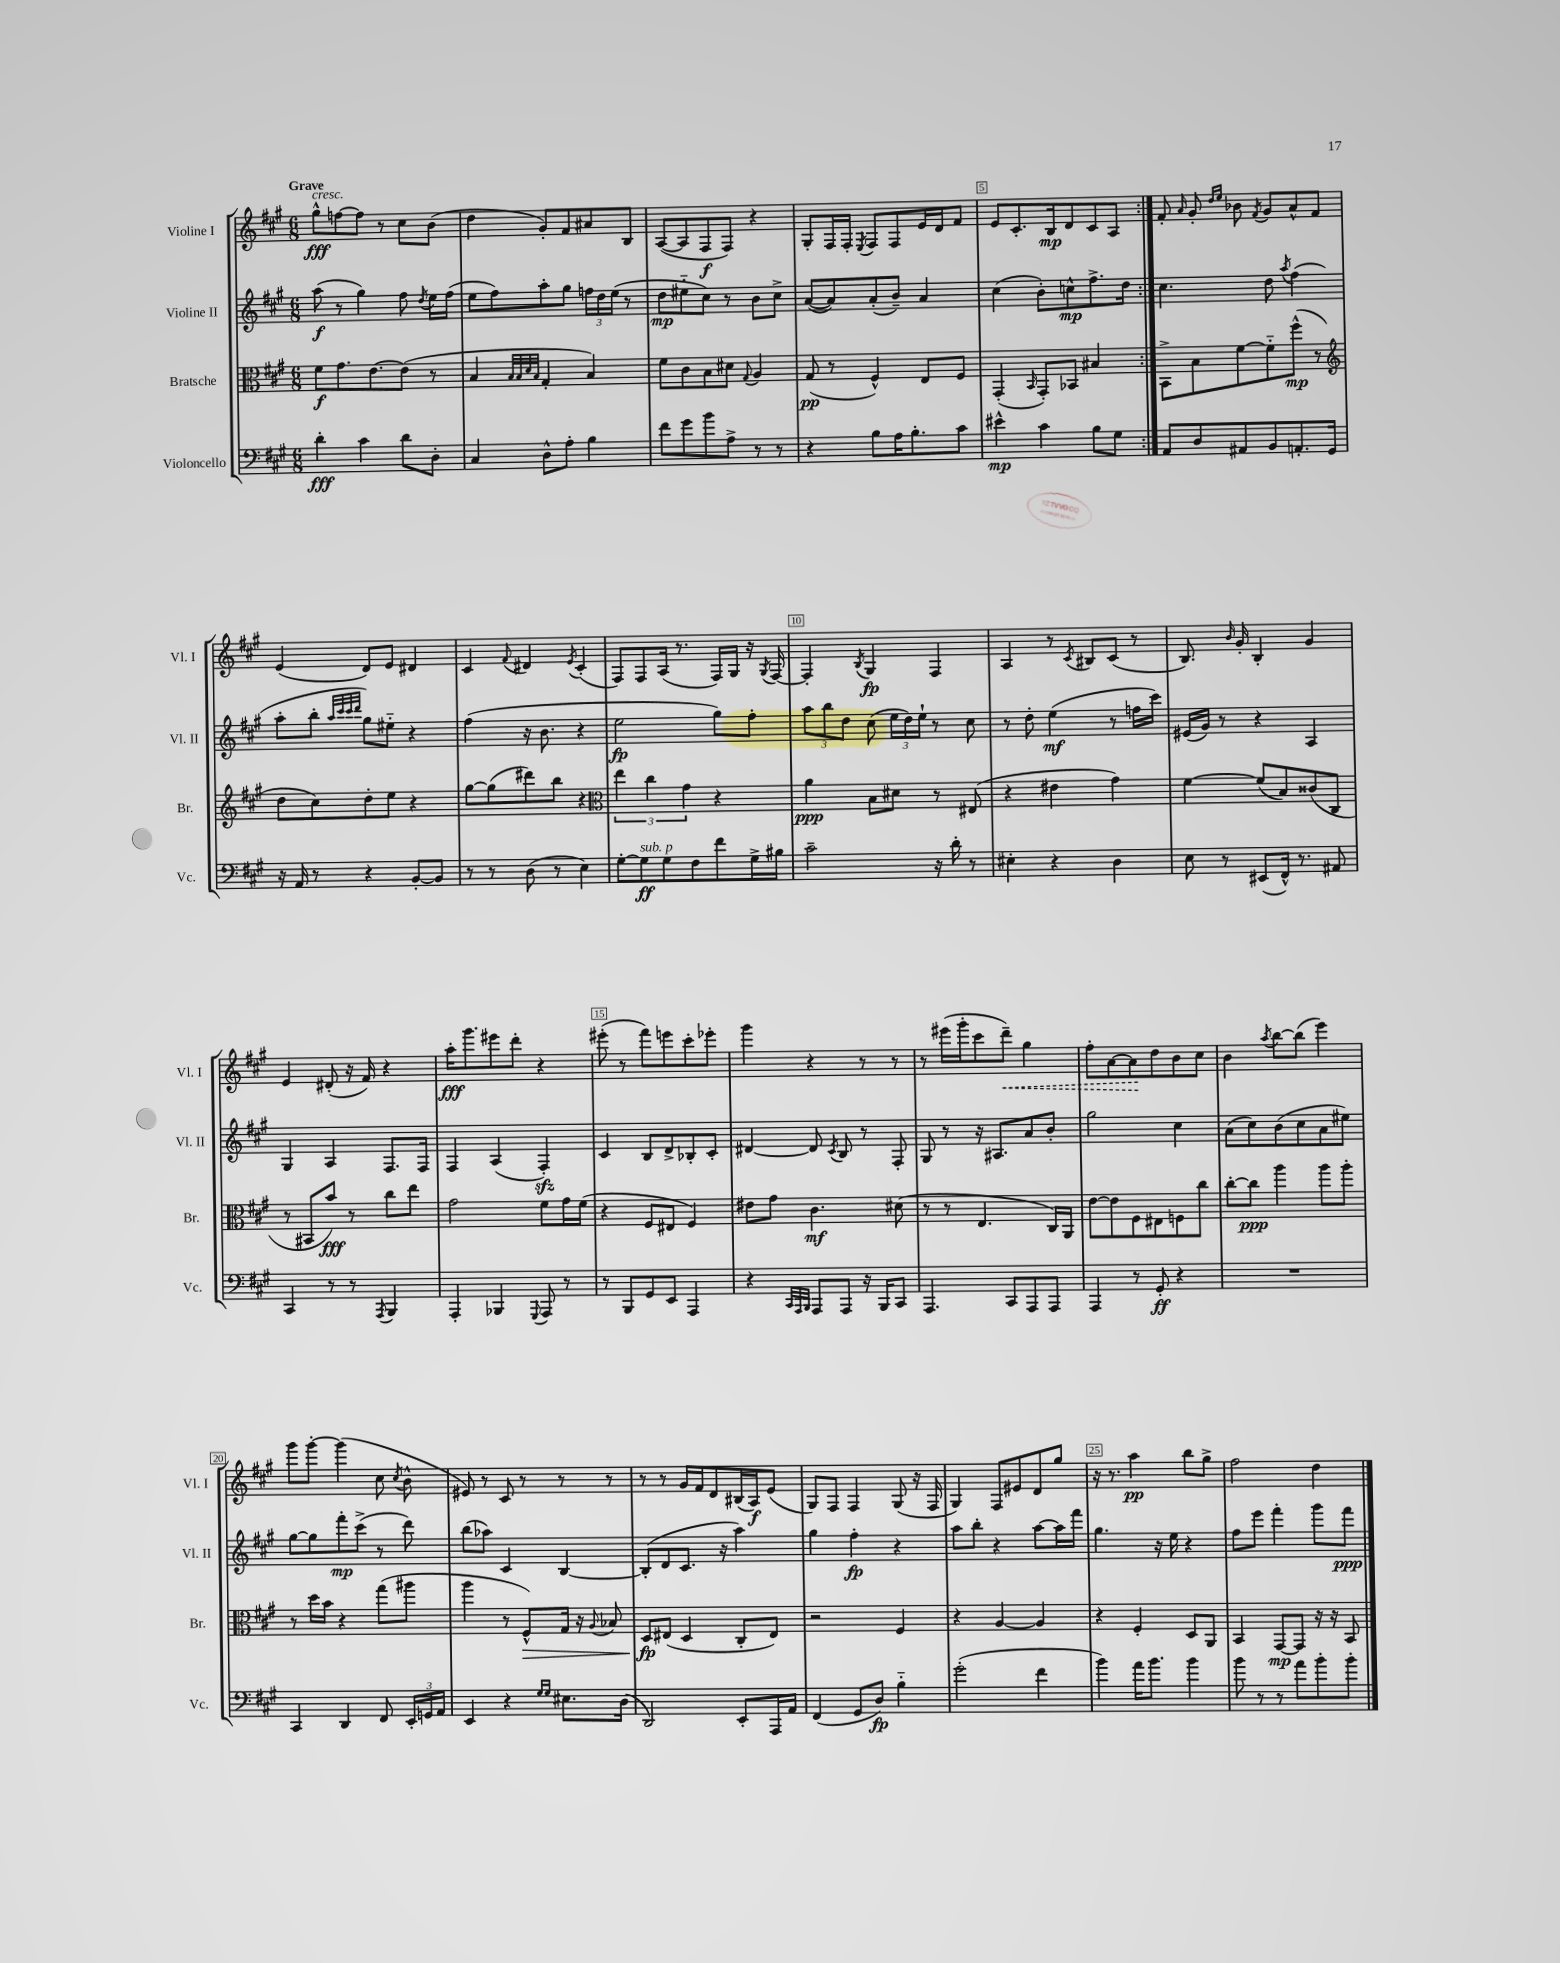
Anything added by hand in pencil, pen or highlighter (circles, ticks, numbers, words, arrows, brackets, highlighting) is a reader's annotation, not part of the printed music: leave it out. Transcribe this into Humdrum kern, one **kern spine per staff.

**kern	**kern	**kern	**kern
*staff4	*staff3	*staff2	*staff1
*clefF4	*clefC3	*clefG2	*clefG2
*k[f#c#g#]	*k[f#c#g#]	*k[f#c#g#]	*k[f#c#g#]
*M6/8	*M6/8	*M6/8	*M6/8
4d'	8f#	(8aa	8gg#^^
.	8.g#	8r	[8ff
4c#	.	4gg#)	8ff]
.	[8.e	.	.
.	.	.	8r
8d	(8e]	8ff#	8cc#
.	.	8qdd	.
8D'	8r	16ee	(8b
.	.	(16ff#	.
=	=	=	=
4C#	4B	8ee	4dd
.	.	8ff#)	.
.	32qqB	.	.
.	32qqB	.	.
.	32qqd	.	.
.	32qqB	.	.
8D^^	4G#'	8aa'	8g#')
8A'	.	8gg#	8f#
4B	4B)	24ff	8a#
.	.	24dd	.
.	.	(24ee	.
.	.	8r	8B
=	=	=	=
8f#	8f#	8dd	([8A
8g#	8c#	8ee#'~	8A]
8b	8B	8cc#)	8F#
8A^	8d#	8r	8F#)
.	8qqG#	.	.
8r	4A	8b	4r
8r	.	8cc#^	.
=	=	=	=
4r	(8G#	([8a	8G#'
.	8r	8a])	16F#
.	.	.	16F#'
.	.	.	8qE
8B	4F#^^)	(8a'	8F#
16A	.	8b~)	8F#
8.B'	.	.	.
.	8E	4a	16e
.	.	.	16d
8c#	8F#	.	8f#
=	=	=	=
4e#^^	(4GG#'	(4cc#	8e
.	.	.	8.c#'
.	16qqBB	.	.
4c#	8GG#')	8b')	.
.	.	.	16B
.	8BB-	8cc^^	8d
8B	4B#	8.ff#^	8c#
8G#	.	.	8A
.	.	16dd	.
=:|!	=:|!	=:|!	=:|!
8AA	8BB^	4.cc#	8f#'
.	.	.	16qqa
8D	8B	.	8g#'
.	.	.	16qqdd
.	.	.	16qqee
8AA#	[8f#	.	8b-
.	.	.	8qf#
8BB	8f#'~]	8dd	8g#
.	.	8qaa	.
8.AA'	(8ff#^^	(4ff#	8a^^
.	8r	.	8f#
16GG#	.	.	.
=	=	=	=
*	*clefG2	*	*
16r	8dd	8aa'	(4e
16AA	.	.	.
8r	8cc#)	8bb'	.
.	.	32qqaa	.
.	.	32qqccc#	.
.	.	32qqccc#	.
.	.	32qqddd	.
4r	8dd'	8gg#)	8d)
.	8ee	8ee#'~	8e
[8BB'	4r	4r	4d#
8BB]	.	.	.
=	=	=	=
8r	[8gg#	(4ff#	4c#
8r	(8gg#]	.	.
.	.	.	8qqf#
(8D	8ddd#)	16r	4d#
.	.	8.b	.
8r	8bb	.	.
.	.	.	8qe
4E)	4r	4r	(4c#'
=	=	=	=
*	*clefC3	*	*
[8G#'	6ee	2ee	8F#)
8G#]	.	.	8F#
.	6cc#	.	.
8G#	.	.	(16A
.	.	.	8.r
.	6g#	.	.
8F#	.	.	.
8f#	4r	8gg#)	16F#)
.	.	.	16G#
16G#^	.	8ff#'	16r
.	.	.	8qG#
16B#	.	.	[16F#
=	=	=	=
2c#~	4a	12aa	4F#']
.	.	12bb	.
.	.	12dd	.
.	.	.	8qB
.	8B	(8cc#	4G#
.	8d#	24ee	.
.	.	24dd)	.
.	.	24ee`	.
16r	8r	8r	4F#
16d'	.	.	.
8r	(8E#	8cc#	.
=	=	=	=
4E#'	4r	8r	4A
.	.	8dd'	.
4r	4e#	(4ee	8r
.	.	.	8qc#
.	.	.	8B#
4D	4g#)	8r	(8c#
.	.	16ff	8r
.	.	16ccc#)	.
=	=	=	=
8E	[4f#	(16e#	8.B)
.	.	16g#)	.
8r	.	8r	.
.	.	.	16qqb
.	.	.	16g#'
(8EE#	(8f#]	4r	4B'
16FF#^^)	8B)	.	.
8.r	.	.	.
.	(8c##	4A	4g#
8AA#	8C#	.	.
=	=	=	=
4CC#	8r	4G#	4e
.	8BB#	.	.
8r	8b)	4A	(8d#'
8r	8r	.	16r
.	.	.	16f#)
8qAAA	.	.	.
4BBB	8cc#	8.F#	4r
.	8ee	.	.
.	.	16F#	.
=	=	=	=
4AAA'	2g#	4F#	16aa'
.	.	.	8.ggg#
4BBB-	.	(4A	8eee#
.	.	.	8ddd'
8qqGGG#	.	.	.
8AAA	8f#	4F#')	4r
8r	16g#	.	.
.	(16f#	.	.
=	=	=	=
8r	4r	4c#	(8eee#'
8BBB	.	.	8r
8GG#	8F#	8B	8fff#)
8EE	8E#	8d^	8eee
4AAA	4F#)	8B-'	8ccc#'
.	.	8c#'	8eee-'
=	=	=	=
4r	8e#	[4d#	4ggg#
.	8g#	.	.
32qqCC#	.	.	.
32qqAAA	.	.	.
32qqBBB	.	.	.
8AAA	4.c#	8d#]	4r
.	.	8qc#	.
8AAA	.	8B	.
16r	.	8r	8r
16BBB	.	.	.
8CC#	(8d#	8F#'	8r
=	=	=	=
4.AAA	8r	8G#	8r
.	8r	8r	(16eee#
.	.	.	16ggg#'
.	4.E	16r	8ccc#
.	.	8.A#	.
8CC#	.	.	8ddd~)
8AAA	.	8a	4gg#
8AAA	16C#)	8b'	.
.	16AA	.	.
=	=	=	=
4AAA	[8e	2gg#	8ff#'
.	8e]	.	[8a
8r	8F#	.	8a]
8GG#'	8E#	.	8dd
4r	8F	4cc#	8b
.	8cc#	.	8cc#
=	=	=	=
2.r	[8cc#'	(8a	4b
.	8cc#]	8cc#)	.
.	.	.	8qaa
.	4aa	(8b	[8bb
.	.	8cc#	(8bb]
.	8aa	8a	4eee)
.	8aa'	8ee#)	.
=	=	=	=
4CC#	8r	[8gg#	8ggg#
.	16dd	8gg#]	[8ggg#'
.	16b	.	.
4DD	4r	8fff#'	(4ggg#]
.	.	(8ccc#^	.
8FF#	(8gg#	8r	8cc#
.	.	.	8qcc#
24EE'	8aa#	8ddd)	8b^^
24GG	.	.	.
24AA	.	.	.
=	=	=	=
4EE	4aa	(8bb	8e#)
.	.	8aa-)	8r
4r	8r	4c#	8c#
.	8F#^^)	.	8r
16qqG#	.	.	.
16qqG#	.	.	.
8.E#	16G#	[4B	8r
.	16r	.	.
.	8qqA	.	.
.	8B-	.	8r
(16D	.	.	.
=	=	=	=
2DD)	8D	(8B']	8r
.	(8E#	8d	8r
.	4D	8.c#	16g#
.	.	.	16f#
.	.	.	8d
.	.	16r	.
8EE'	8C#'	4aa)	(16B#
.	.	.	16A)
16AAA	8E#)	.	(8e
16AA	.	.	.
=	=	=	=
(4FF#	2r	4gg#	8G#)
.	.	.	8F#
8GG#	.	4ff#'	4F#
8D)	.	.	.
4B'~	4F#	4r	(8G#
.	.	.	16r
.	.	.	16F#
=	=	=	=
(2g#'	4r	8aa	4G#)
.	.	8bb'	.
.	[4A	4r	8F#
.	.	.	8e#
4f#	4A]	[8aa	8d
.	.	16aa]	8gg#
.	.	16fff#	.
=	=	=	=
4b)	4r	4.gg#	16r
.	.	.	8.r
16a	4F#'	.	4aa
8.b	.	.	.
.	.	16r	.
.	.	16ee	.
4b	8D	4r	8bb
.	8AA	.	8gg#^
=	=	=	=
8b	4BB	8ff#	2ff#
8r	.	8eee	.
8r	[8GG#	4fff#'	.
8a	8GG#]	.	.
8b'	16r	8ggg#	4dd
.	16r	.	.
8b'	8BB	8fff#	.
==	==	==	==
*-	*-	*-	*-
